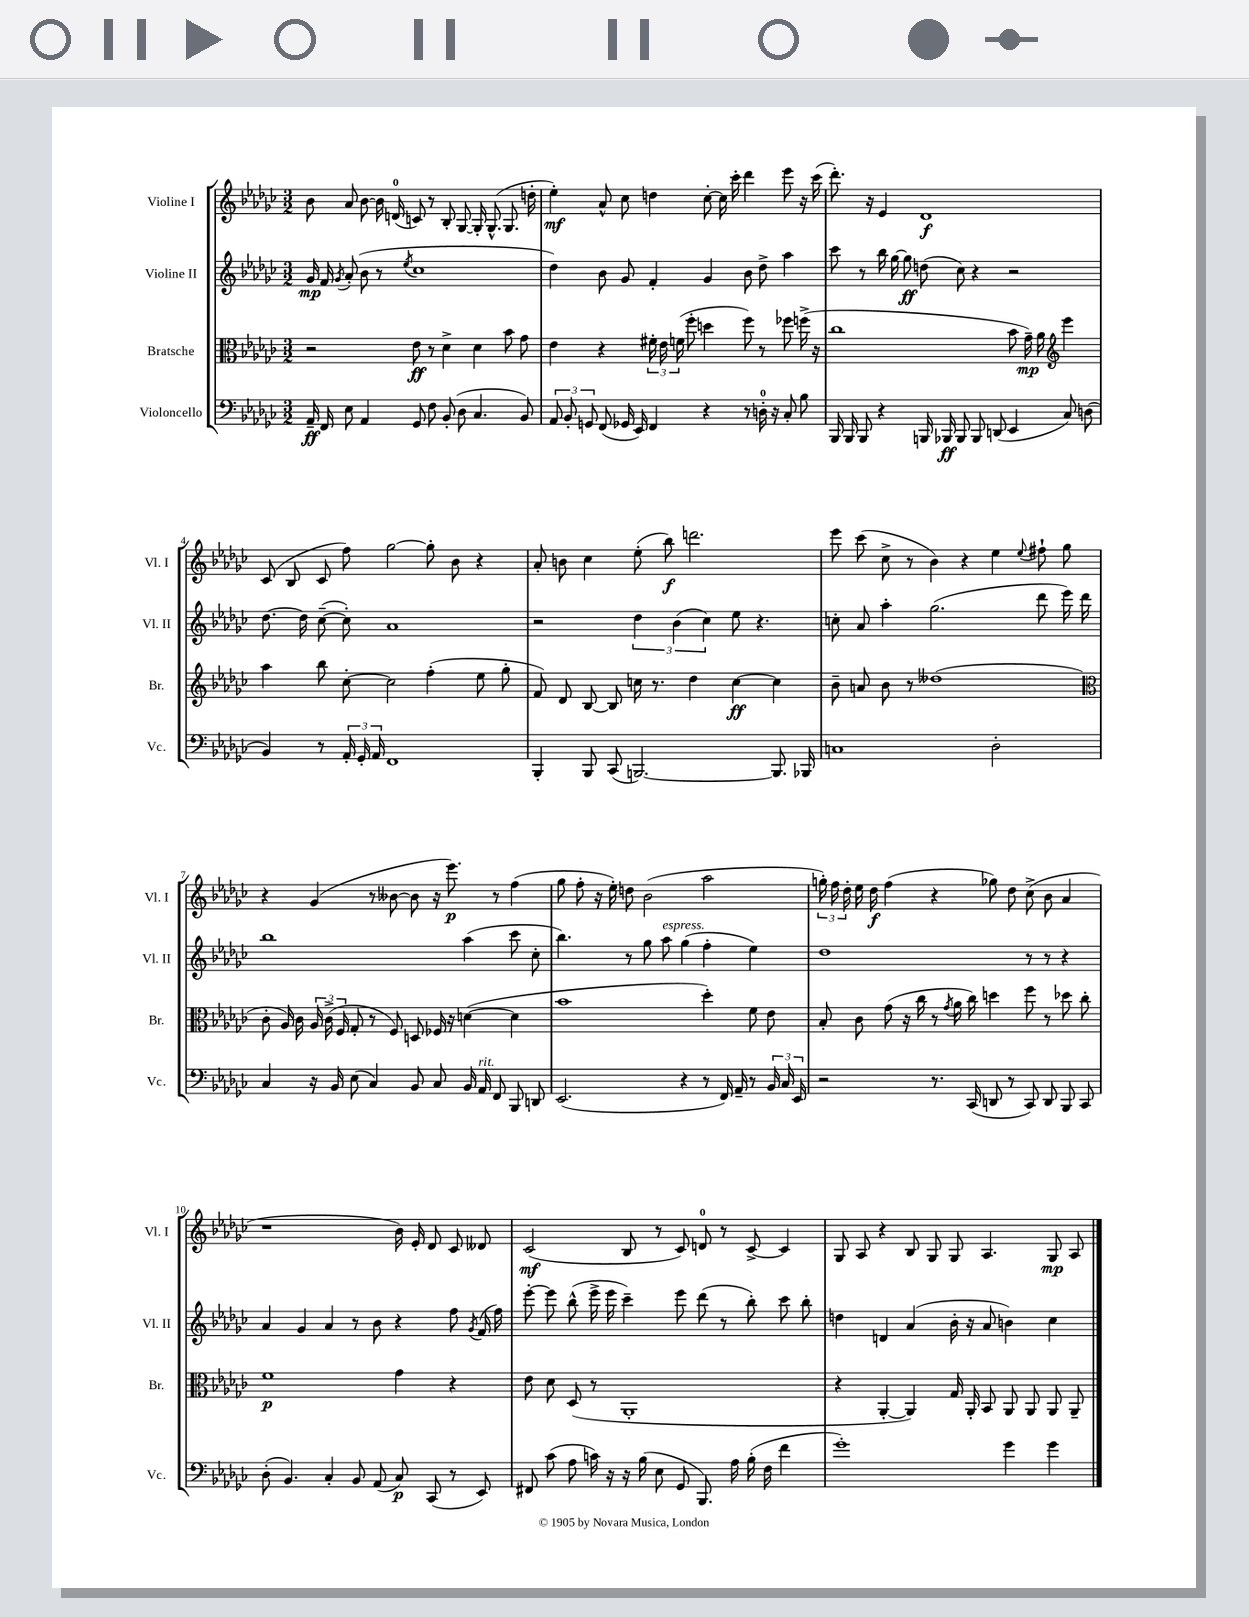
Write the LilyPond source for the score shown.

<<
\new StaffGroup <<
\new Staff = "s0" \with { instrumentName = "Violine I" shortInstrumentName = "Vl. I" } {
    \clef treble \key ges \major \numericTimeSignature \time 3/2
    \autoBeamOff bes'8 aes'8 bes'8~ bes'16 d'16-0( c'8) r8 bes8-. ges8~ ges16-. ges8.-^( ges8. d''16-. |
    ees''4-.\mf) aes'8-^ ces''8 d''4 ces''8~-. ces''16 ces'''16-. des'''4 ees'''8 r16 ces'''16( |
    des'''8.-.) r16 ees'4 des'1\f |
    ces'8( bes8 ces'8 f''8) ges''2~ ges''8-. bes'8 r4 |
    aes'8-. b'8 ces''4 ees''8-.( bes''8\f) d'''2. |
    ees'''8 ces'''8( ces''8-> r8 bes'4) r4 ees''4 \appoggiatura { ees''8 } fis''8-! ges''8 |
    r4 ges'4( r8 beses'8~ beses'8 r16 ees'''8.\p) r8 f''4( |
    ges''8 f''8-. r16 ees''16-.) d''8 bes'2( aes''2 |
    \tuplet 3/2 { g''16-.) f''16 des''16-. } ees''16 des''16\f f''4( r4 ges''8) des''8 ces''8->( bes'8 aes'4 |
    r1 bes'16) ees'16-. des'8 ces'8 deses'8 |
    ces'2\mf( bes8 r8 ces'8) d'8-0 r8 ces'8~-> ces'4 |
    ges8 aes8 r4 bes8 ges8 ges8 aes4. ges8\mp aes8 \bar "|." |
}
\new Staff = "s1" \with { instrumentName = "Violine II" shortInstrumentName = "Vl. II" } {
    \clef treble \key ges \major \numericTimeSignature \time 3/2
    \autoBeamOff ges'16\mp f'16 \acciaccatura { ges'8 } aes'8-.( bes'8 r8 \acciaccatura { ees''8 } ces''1 |
    des''4) bes'8 ges'8 f'4-. ges'4 bes'8 des''8-> aes''4 |
    ces'''8 r8 bes''16 ges''16~ ges''8\ff d''8( ces''8) r4 r2 |
    des''8.~ des''16 ces''8~--( ces''8-.) aes'1 |
    r2 \tuplet 3/2 { des''4 bes'4( ces''4) } ees''8 r4. |
    c''8-. aes'8 aes''4-. ges''2.( des'''8 ees'''16) des'''16 |
    bes''1 aes''4( ces'''8 ces''8-. |
    bes''4.) r8 ges''8 aes''8^\markup { \italic "espress." } ges''4( f''4-. ees''4) |
    des''1 r8 r8 r4 |
    aes'4 ges'4 aes'4 r8 bes'8 r4 f''8 \acciaccatura { ges'8 } f'16( f''16) |
    ees'''8~-. ees'''8 bes''8-^( ees'''16-> ees'''16 ces'''4--) ees'''8 des'''8( r8 bes''8-.) ces'''8 bes''8-. |
    d''4 d'4 aes'4( bes'16-. r16 aes'8 b'4) ces''4 \bar "|." |
}
\new Staff = "s2" \with { instrumentName = "Bratsche" shortInstrumentName = "Br." } {
    \clef alto \key ges \major \numericTimeSignature \time 3/2
    \autoBeamOff r2 ees'8\ff r8 des'4-> des'4 bes'8 ges'8 |
    ees'4 r4 \tuplet 3/2 { fis'16-. ees'16 f'16( } f''8-. d''4 f''8) r8 fes''8 f''16->( r16 |
    ces''1 bes'8 ges'16--\mp) aes'16 \clef treble ees'''4 |
    aes''4 bes''8 ces''8~-. ces''2 f''4-.( ees''8 ges''8-. |
    f'8) des'8 bes8~ bes8 c''16 r8. des''4 c''4~\ff c''4 |
    bes'8-- a'8 bes'8 r8 deses''1( |
    \clef alto ces'8-. aes16) ces'16 \tuplet 3/2 { aes16 ces'16->( f16 } ges8-. r8 f8) d8 fes16 r16 d'4~( d'4 |
    bes'1 des''4-.) f'8 ees'8 |
    bes8-. ces'8 ges'8( r16 ces''16 r8 \acciaccatura { ges'8 } aes'16 ces''16) d''4 f''8 r8 des''8 ces''8-. |
    f'1\p ges'4 r4 |
    ees'8 des'8 des8( r8 aes,1-. |
    r4 aes,4~-. aes,4) ges16 aes,16-. bes,8 aes,8 aes,8 aes,8 aes,8-- \bar "|." |
}
\new Staff = "s3" \with { instrumentName = "Violoncello" shortInstrumentName = "Vc." } {
    \clef bass \key ges \major \numericTimeSignature \time 3/2
    \autoBeamOff aes,16--\ff f,16 ees8 aes,4 ges,8 f8 bes,8-.( des8 ces4. bes,8) |
    \tuplet 3/2 { aes,8 bes,8-. g,8 } f,8( ges,16 ees,16) f,4 r4 r8 d16-0-. r16 ces8-. bes8 |
    bes,,16 bes,,16 bes,,8 r4 b,,16 bes,,16\ff bes,,8 bes,,8 d,8( ees,4 ces8) d8( |
    bes,4) r8 \tuplet 3/2 { aes,16-. ges,16-. aes,16 } f,1 |
    bes,,4-. bes,,8 ces,8( b,,2.~) b,,8. bes,,16 |
    c1 des2-. |
    ces4 r16 bes,16 ees8( ces4) bes,8 ces8 bes,16 aes,16^\markup { \italic "rit." } f,8 bes,,8 d,8 |
    ees,2.( r4 r8 f,16) aes,16-- r8 \tuplet 3/2 { bes,16 ces16 ees,16 } |
    r2 r8. ces,16( d,8 r8 ces,8) d,8 bes,,8 ces,8 |
    des8-.( bes,4.) ces4-. bes,8 aes,8( ces8\p) ces,8( r8 ees,8) |
    fis,8 ces'8( aes8 c'16) r16 r16 bes16( ees8 ges,8 bes,,8.) aes16 bes16-.( f16 f'4 |
    ges'1-.) ges'4 ges'4 \bar "|." |
}
>>
>>
